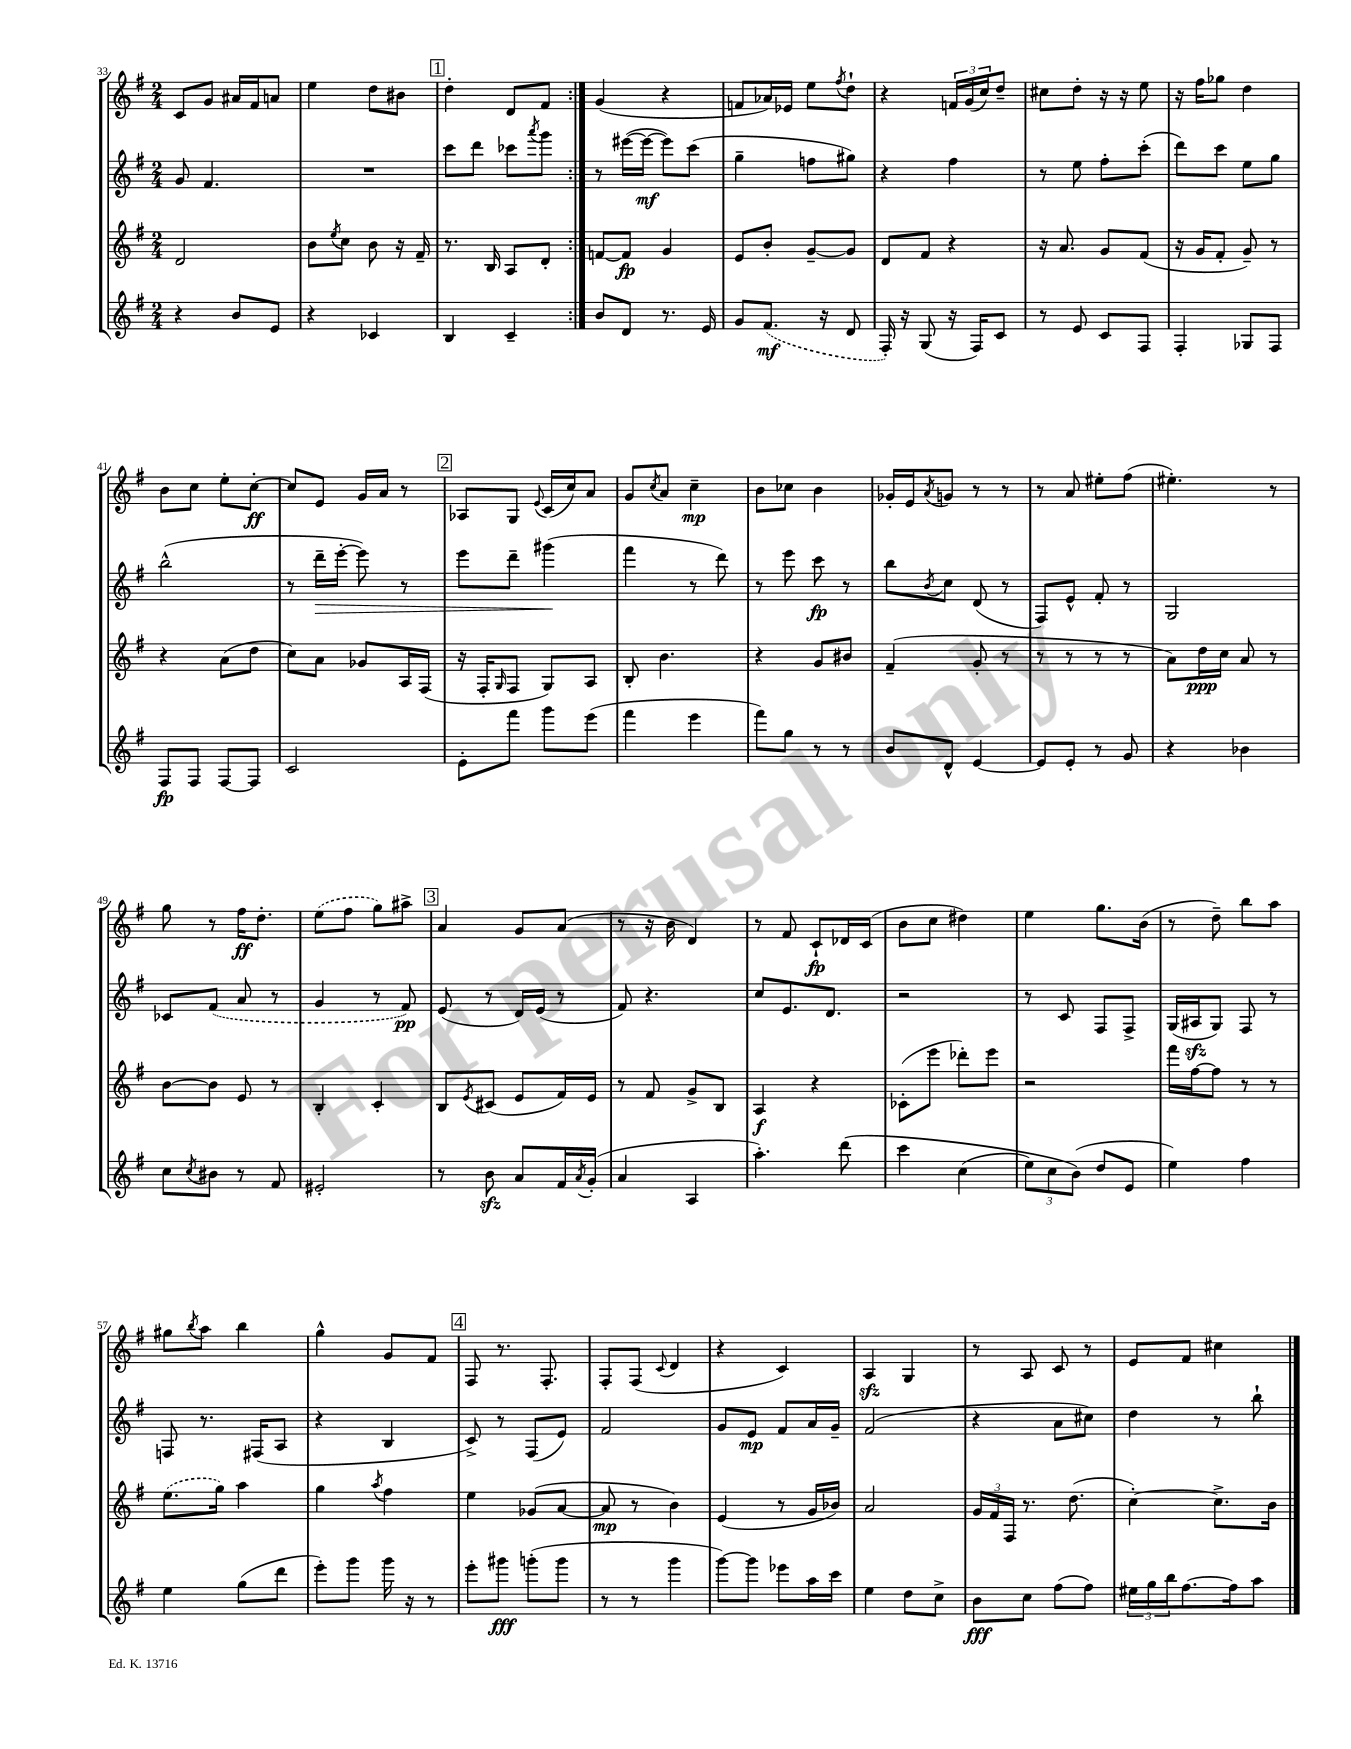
<<
\new StaffGroup <<
\new Staff = "s0" {
    \clef treble \key g \major \numericTimeSignature \time 2/4
    \repeat volta 2 { c'8 g'8 ais'16 fis'16 a'8 |
    e''4 d''8 bis'8 |
    \mark \markup { \box "1" } d''4-. d'8 fis'8 | }
    g'4( r4 |
    f'8 aes'16) ees'16 e''8 \acciaccatura { fis''8 } d''8-! |
    r4 \tuplet 3/2 { f'16 g'16( c''16) } d''8-- |
    cis''8 d''8-. r16 r16 e''8 |
    r16 fis''16 ges''8 d''4 |
    b'8 c''8 e''8-. c''8~-.\ff |
    c''8 e'8 g'16 a'16 r8 |
    \mark \markup { \box "2" } aes8 g8 \appoggiatura { e'8 } c'16( c''16) a'8 |
    g'8 \acciaccatura { c''8 } a'8 c''4--\mp |
    b'8 ces''8 b'4 |
    ges'16-. e'16 \acciaccatura { a'8 } g'8 r8 r8 |
    r8 a'8 eis''8-. fis''8( |
    eis''4.-.) r8 |
    g''8 r8 fis''16\ff d''8.-. |
    \once \slurDashed e''8( fis''8 g''8) ais''8-> |
    \mark \markup { \box "3" } a'4 g'8 a'8( |
    r8 r16 b'16 d'4) |
    r8 fis'8 c'8-!\fp des'16 c'16( |
    b'8 c''8 dis''4) |
    e''4 g''8. b'16( |
    r8 d''8--) b''8 a''8 |
    gis''8 \acciaccatura { b''8 } a''8 b''4 |
    g''4-^ g'8 fis'8 |
    \mark \markup { \box "4" } fis8 r8. fis8.-. |
    fis8-. fis8( \appoggiatura { c'8 } d'4 |
    r4 c'4) |
    a4\sfz g4 |
    r8 a8 c'8 r8 |
    e'8 fis'8 cis''4 \bar "|." |
}
\new Staff = "s1" {
    \clef treble \key g \major \numericTimeSignature \time 2/4
    \repeat volta 2 { g'8 fis'4. |
    R2 |
    \mark \markup { \box "1" } c'''8 d'''8 ces'''8 \acciaccatura { a'''8 } g'''8 | }
    r8 eis'''16~( eis'''16~\mf eis'''8) c'''8( |
    g''4-- f''8 gis''8) |
    r4 fis''4 |
    r8 e''8 fis''8-. c'''8-.( |
    d'''8) c'''8 e''8 g''8 |
    b''2-^( |
    r8 d'''16--\> e'''16~-. e'''8) r8 |
    \mark \markup { \box "2" } e'''8 d'''8-- gis'''4\!( |
    fis'''4 r8 d'''8) |
    r8 e'''8 c'''8\fp r8 |
    b''8 \acciaccatura { b'8 } c''8 d'8( r8 |
    fis8) e'8-^ fis'8-. r8 |
    g2 |
    ces'8 \once \slurDashed fis'8( a'8 r8 |
    g'4 r8 fis'8\pp) |
    \mark \markup { \box "3" } e'8( r8 d'16) e'16( r8 |
    fis'8) r4. |
    c''8 e'8. d'8. |
    r2 |
    r8 c'8 fis8 fis8-> |
    g16( ais16\sfz g8) fis8 r8 |
    f8 r8. fis16( a8 |
    r4 b4 |
    \mark \markup { \box "4" } c'8->) r8 fis8( e'8) |
    fis'2 |
    g'8 e'8\mp fis'8 a'16 g'16-- |
    fis'2( |
    r4 a'8 cis''8) |
    d''4 r8 b''8-! \bar "|." |
}
\new Staff = "s2" {
    \clef treble \key g \major \numericTimeSignature \time 2/4
    \repeat volta 2 { d'2 |
    b'8 \acciaccatura { e''8 } c''8 b'8 r16 fis'16-- |
    \mark \markup { \box "1" } r8. b16 a8 d'8-. | }
    f'8~ f'8\fp g'4 |
    e'8 b'8-. g'8~-- g'8 |
    d'8 fis'8 r4 |
    r16 a'8. g'8 fis'8( |
    r16 g'16 fis'8-. g'8--) r8 |
    r4 a'8( d''8 |
    c''8) a'8 ges'8 a16 fis16( |
    \mark \markup { \box "2" } r16 fis16-. \grace { g16 } fis8 g8) a8 |
    b8-. b'4. |
    r4 g'8 bis'8 |
    fis'4--( g'8-. r8 |
    r8 r8 r8 r8 |
    a'8) d''16\ppp c''16 a'8 r8 |
    b'8~ b'8 e'8 r8 |
    b4-. c'4-. |
    \mark \markup { \box "3" } b8 \acciaccatura { e'8 } cis'8( e'8 fis'16) e'16 |
    r8 fis'8 g'8-> b8 |
    a4\f r4 |
    ces'8-.( e'''8 des'''8-.) e'''8 |
    r2 |
    fis'''16 fis''16~ fis''8 r8 r8 |
    \once \slurDashed e''8.( g''16) a''4 |
    g''4 \acciaccatura { a''8 } fis''4 |
    \mark \markup { \box "4" } e''4 ges'8( a'8~ |
    a'8\mp r8 b'4) |
    e'4( r8 g'16 bes'16) |
    a'2 |
    \tuplet 3/2 { g'16 fis'16 fis16 } r8. d''8.( |
    c''4~-.) c''8.-> b'16 \bar "|." |
}
\new Staff = "s3" {
    \clef treble \key g \major \numericTimeSignature \time 2/4
    \repeat volta 2 { r4 b'8 e'8 |
    r4 ces'4 |
    \mark \markup { \box "1" } b4 c'4-- | }
    b'8 d'8 r8. e'16 |
    g'8 \once \slurDashed fis'8.\mf( r16 d'8 |
    fis16-.) r16 g8( r16 fis16) c'8 |
    r8 e'8 c'8 fis8 |
    fis4-. ges8 fis8 |
    fis8\fp fis8 fis8~ fis8 |
    c'2 |
    \mark \markup { \box "2" } e'8-. fis'''8 g'''8 e'''8( |
    fis'''4 e'''4 |
    fis'''8) g''8 r8 r8 |
    b'8 d'8-^ e'4~ |
    e'8 e'8-. r8 g'8 |
    r4 bes'4 |
    c''8 \acciaccatura { c''8 } bis'8 r8 fis'8 |
    eis'2-. |
    \mark \markup { \box "3" } r8 b'8\sfz a'8 fis'16 \acciaccatura { a'8 } g'16-.( |
    a'4 a4 |
    a''4.-.) d'''8\( |
    c'''4 c''4( |
    \tuplet 3/2 { e''8) c''8 b'8(\) } d''8 e'8 |
    e''4) fis''4 |
    e''4 g''8( d'''8 |
    e'''8-.) g'''8 g'''16 r16 r8 |
    \mark \markup { \box "4" } e'''8-. gis'''8\fff g'''8-.( g'''8 |
    r8 r8 g'''4 |
    g'''8~) g'''8 ees'''8 a''16 c'''16 |
    e''4 d''8 c''8-> |
    b'8\fff c''8 fis''8( fis''8) |
    \tuplet 3/2 { eis''16 g''16 b''16 } fis''8.~ fis''16 a''8 \bar "|." |
}
>>
>>
\layout { \context { \Score currentBarNumber = #33 } }
